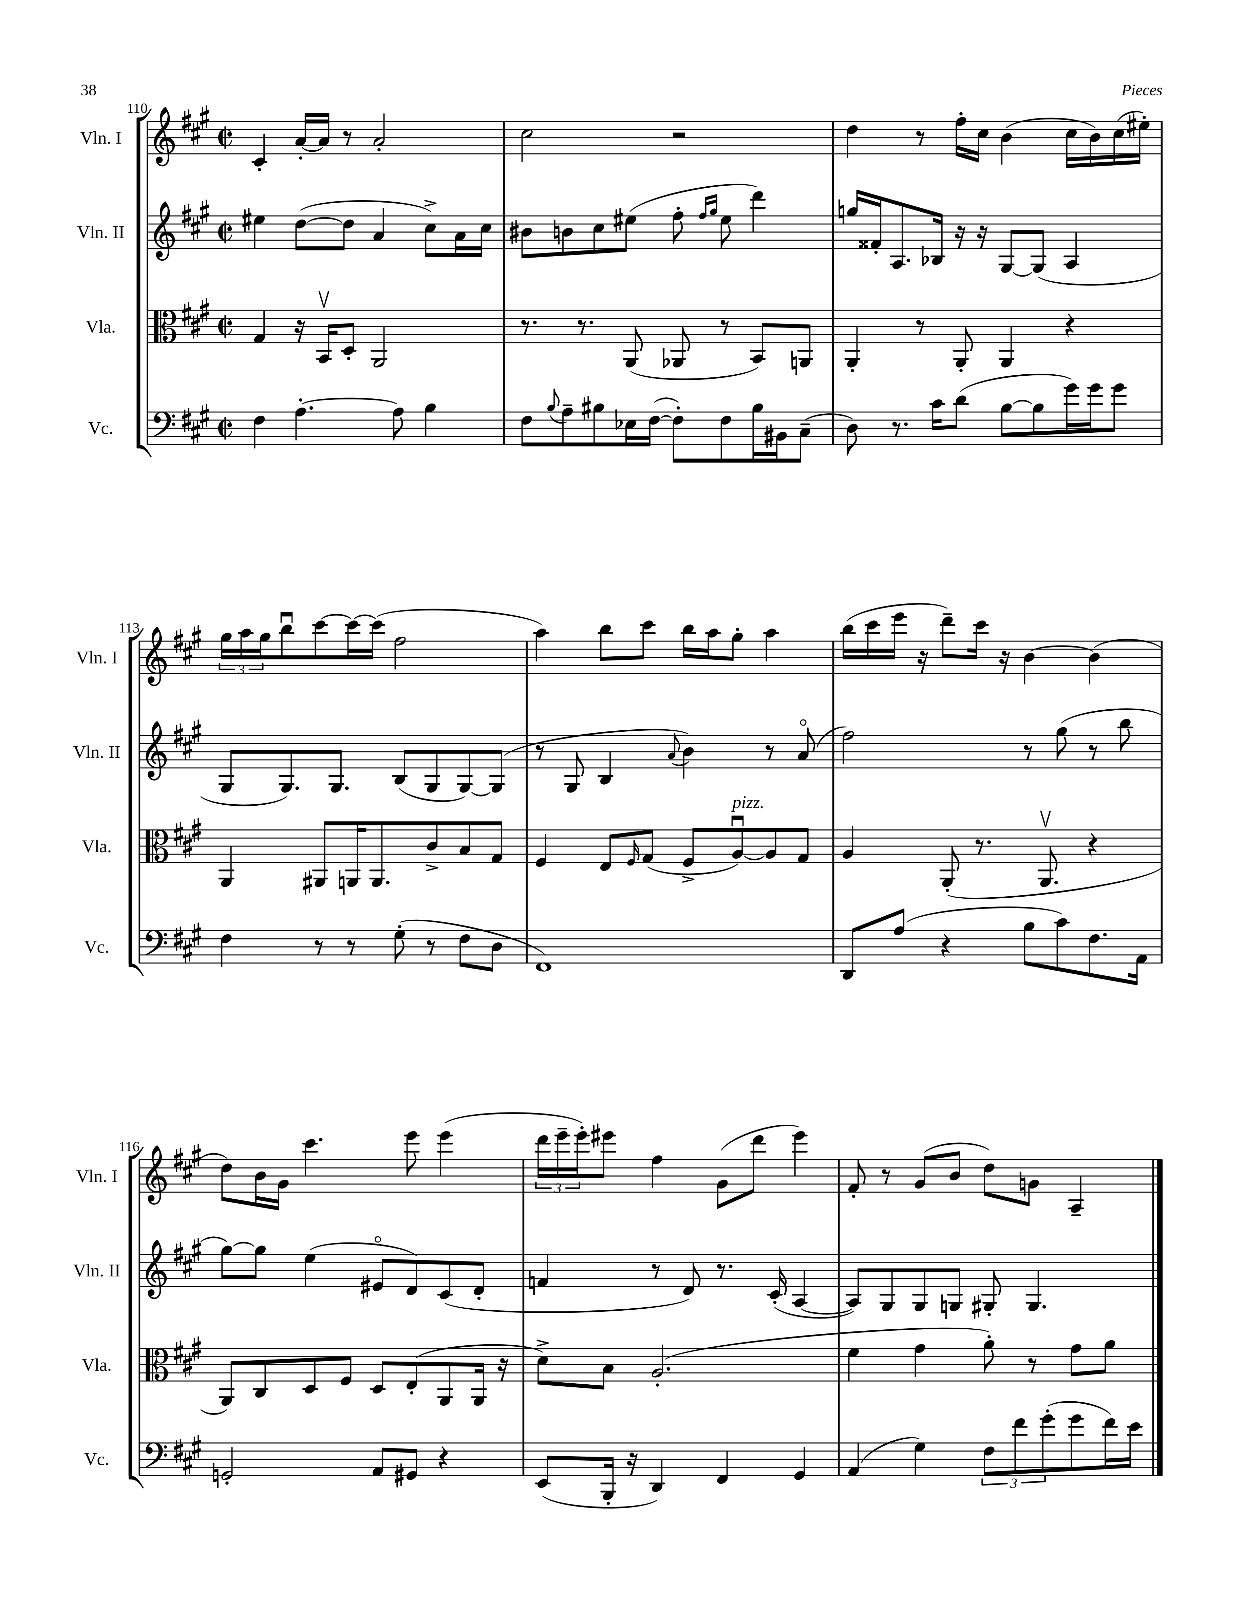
<<
\new StaffGroup <<
\new Staff = "s0" \with { instrumentName = "Vln. I" shortInstrumentName = "Vln. I" } {
    \clef treble \key a \major \defaultTimeSignature \time 2/2
    cis'4-. a'16~-. a'16 r8 a'2-. |
    cis''2 r2 |
    d''4 r8 fis''16-. cis''16 b'4( cis''16 b'16) cis''16( eis''16-.) |
    \tuplet 3/2 { gis''16 a''16 gis''16 } b''8\downbow cis'''8~ cis'''16~ cis'''16( fis''2 |
    a''4) b''8 cis'''8 b''16 a''16 gis''8-. a''4 |
    b''16( cis'''16 e'''16 r16 d'''8--) cis'''16 r16 b'4~ b'4( |
    d''8) b'16 gis'16 cis'''4. e'''8 e'''4( |
    \tuplet 3/2 { d'''16 e'''16-- e'''16-.) } eis'''8 fis''4 gis'8( d'''8 eis'''4) |
    fis'8-. r8 gis'8( b'8 d''8) g'8 a4-- \bar "|." |
}
\new Staff = "s1" \with { instrumentName = "Vln. II" shortInstrumentName = "Vln. II" } {
    \clef treble \key a \major \defaultTimeSignature \time 2/2
    eis''4 d''8~( d''8 a'4 cis''8->) a'16 cis''16 |
    bis'8 b'8 cis''8 eis''8( fis''8-. \grace { fis''16 gis''16 } eis''8 d'''4) |
    g''16 fisis'16-. a8. bes16 r16 r16 gis8~ gis8( a4 |
    gis8 gis8.) gis8. b8( gis8 gis8~) gis8( |
    r8 gis8 b4 \appoggiatura { a'8 } b'4) r8 a'8\flageolet( |
    fis''2) r8 gis''8( r8 b''8 |
    gis''8~) gis''8 e''4( eis'8\flageolet d'8) cis'8( d'8-. |
    f'4 r8 d'8) r8. cis'16-.( a4~ |
    a8) gis8 gis8 g8 gis8-. gis4. \bar "|." |
}
\new Staff = "s2" \with { instrumentName = "Vla." shortInstrumentName = "Vla." } {
    \clef alto \key a \major \defaultTimeSignature \time 2/2
    gis4 r16 b,16\upbow d8-. a,2 |
    r8. r8. a,8( aes,8 r8 b,8) a,8 |
    a,4-. r8 a,8-. a,4 r4 |
    a,4 ais,8 a,16 a,8. cis'8-> b8 gis8 |
    fis4 e8 \grace { fis16 } gis8( fis8-> a8~\downbow^\markup { \italic "pizz." }) a8 gis8 |
    a4 a,8-.( r8. a,8.\upbow r4 |
    a,8) cis8 d8 fis8 d8 e8-.( a,8 a,16 r16 |
    d'8->) b8 a2.-.( |
    fis'4 gis'4 a'8-.) r8 gis'8 a'8 \bar "|." |
}
\new Staff = "s3" \with { instrumentName = "Vc." shortInstrumentName = "Vc." } {
    \clef bass \key a \major \defaultTimeSignature \time 2/2
    fis4 a4.~-. a8 b4 |
    fis8 \appoggiatura { b8 } a8-- bis8 ees16 fis16~( fis8-.) fis8 bis16 bis,16 cis8--( |
    d8) r8. cis'16 d'8( b8~ b8 gis'16) gis'16 gis'8 |
    fis4 r8 r8 gis8-.( r8 fis8 d8 |
    fis,1) |
    d,8 a8( r4 b8 cis'8) fis8. a,16 |
    g,2-. a,8 gis,8 r4 |
    e,8( b,,16-. r16 d,4) fis,4 gis,4 |
    a,4( gis4) \tuplet 3/2 { fis8 fis'8 gis'8-.( } gis'8 fis'16) e'16 \bar "|." |
}
>>
>>
\layout { \context { \Score currentBarNumber = #110 } }
